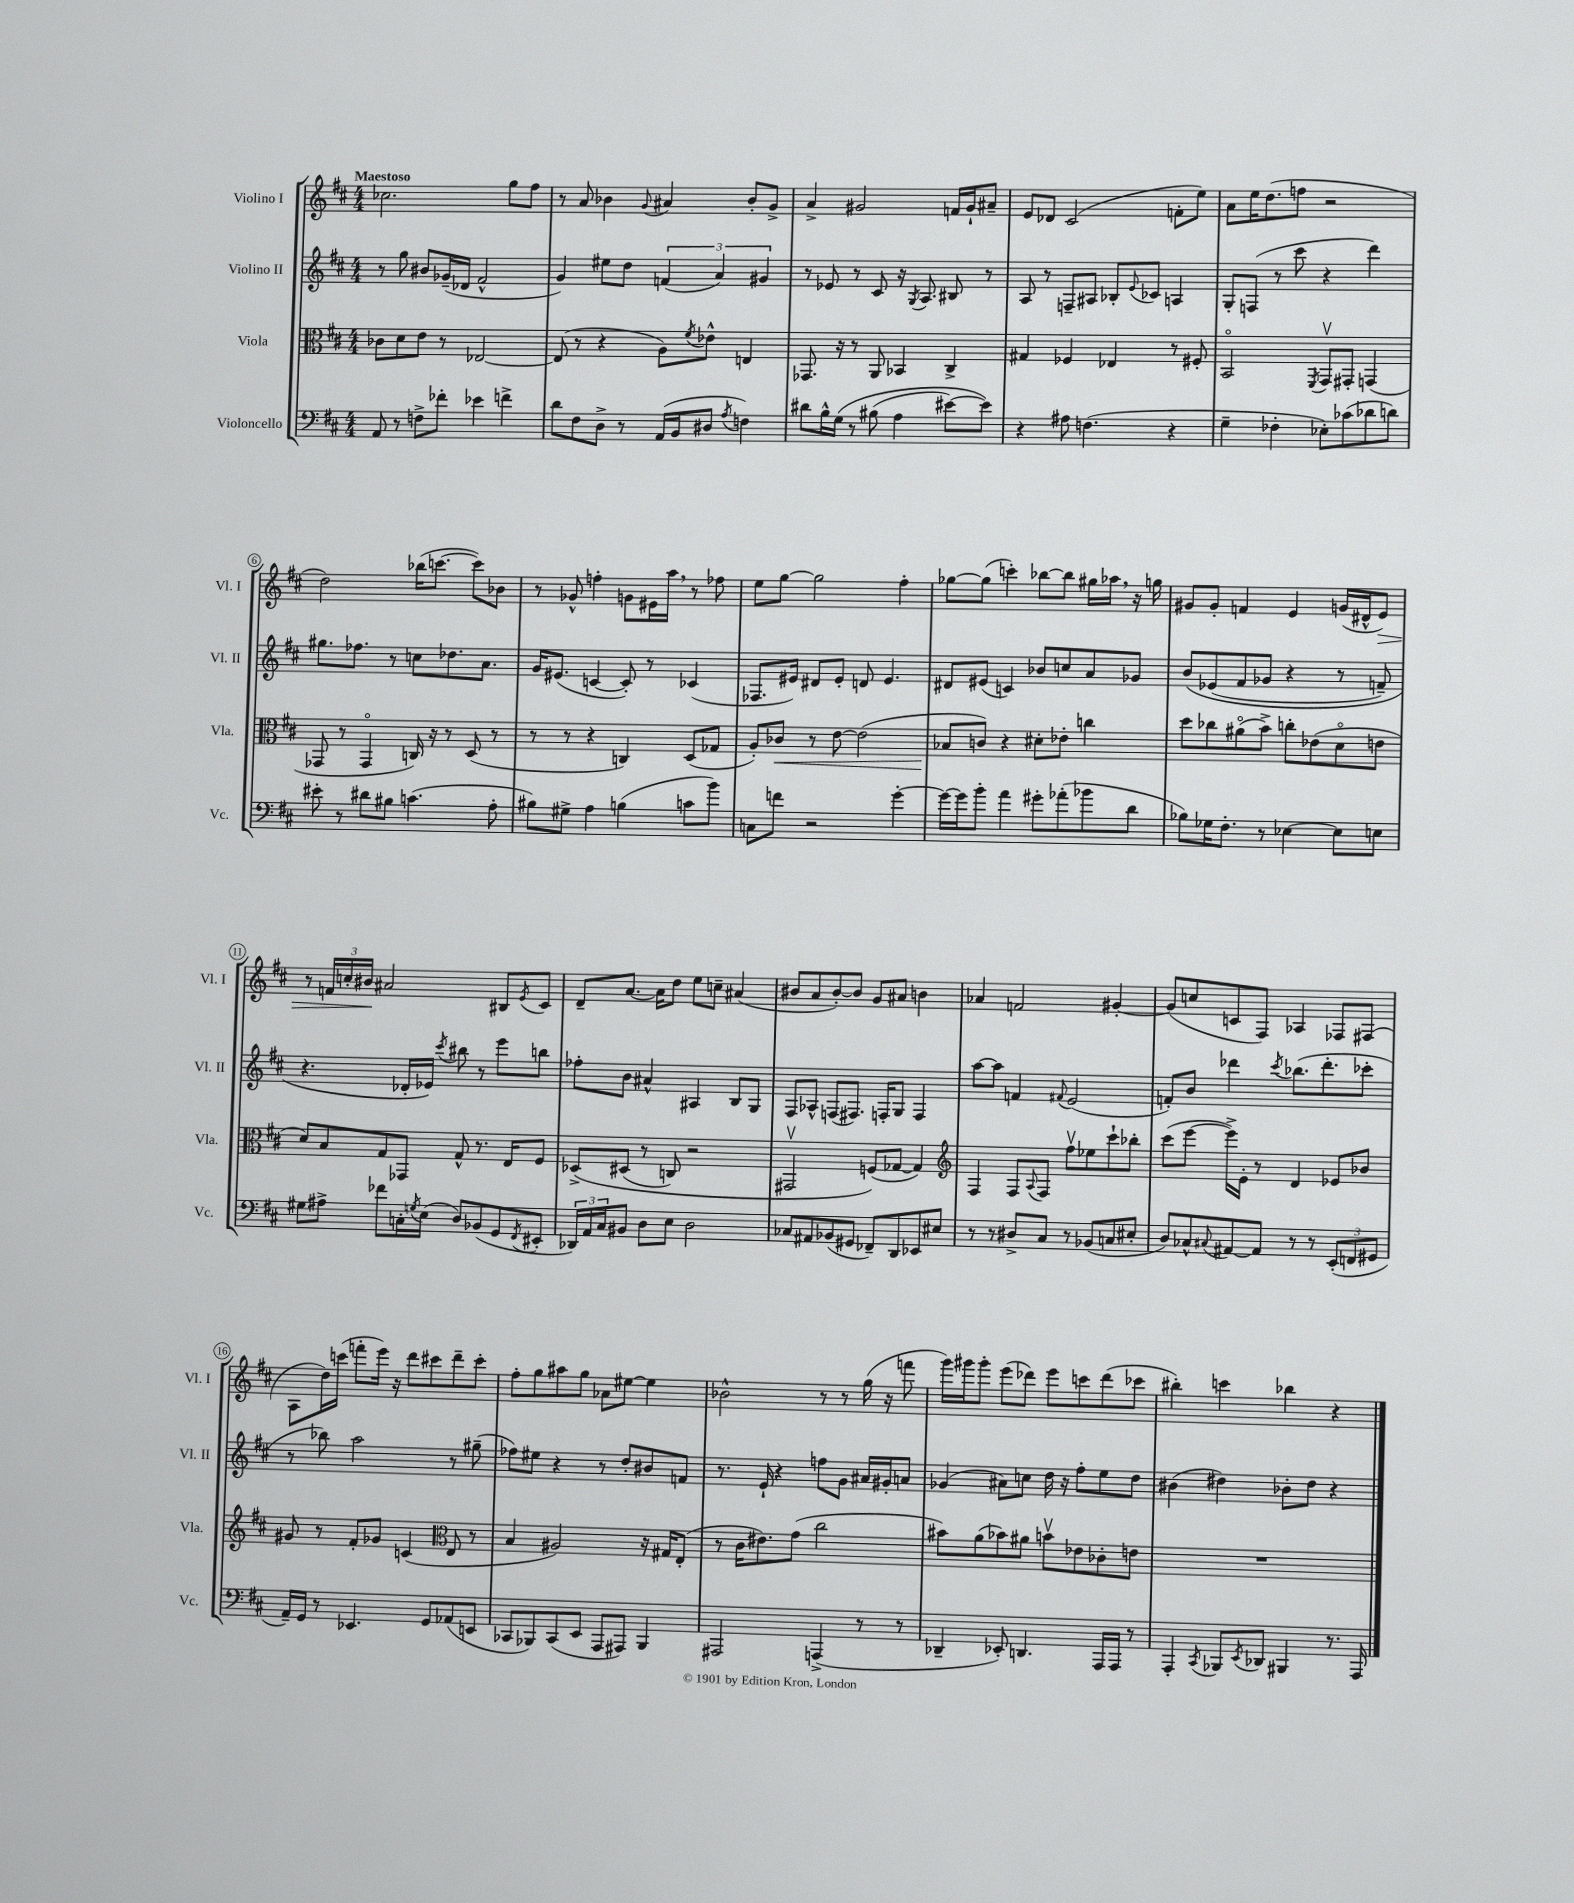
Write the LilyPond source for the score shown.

<<
\new StaffGroup <<
\new Staff = "s0" \with { instrumentName = "Violino I" shortInstrumentName = "Vl. I" } {
    \clef treble \key d \major \numericTimeSignature \time 4/4 \tempo "Maestoso"
    ces''2. g''8 fis''8 |
    r8 a'8 bes'4 \appoggiatura { g'8 } ais'4 bes'8-. g'8-> |
    a'4-> gis'2 f'16 gis'16-! ais'8-- |
    e'8 des'8 cis'2( f'8-. e''8) |
    a'8 e''16 d''8.( f''8 r2 |
    d''2) bes''16( c'''8.~ c'''8) bes'8 |
    r8 ges'8-^ f''4-. g'8 eis'16 a''16 \breathe r8 fes''8 |
    e''8 g''8~ g''2 fis''4-. |
    ges''8~ ges''8( c'''4-.) bes''8~ bes''8 gis''16 aes''16 \breathe r16 g''16 |
    gis'8 gis'8-. f'4 e'4 g'16( dis'16-^ e'8\>) |
    r8 \tuplet 3/2 { f'16 c''16-. bis'16\! } ais'2 bis8 \acciaccatura { e'8 } cis'8 |
    d'8-- a'8.~ a'16 d''8 e''8 c''8-- ais'4( |
    bis'8 a'8 bis'8~-.) bis'8 g'8 ais'8 b'4 |
    aes'4 f'2 gis'4~-. |
    gis'8( c''8 c'8 fis8) aes4 fes8 fis8( |
    a8 d''16) c'''16( f'''8-. e'''16) r16 d'''8 cis'''8 d'''8-- cis'''8-. |
    fis''8-. g''8 ais''8 g''8 aes'8 eis''8~ eis''4 |
    bes'2-^ r8 r8 g''16( r16 f'''8 |
    g'''16) gis'''16 gis'''8-. e'''8( des'''8) e'''8 c'''8 des'''8( ces'''8 |
    bis''4-.) c'''4 bes''4 r4 \bar "|." |
}
\new Staff = "s1" \with { instrumentName = "Violino II" shortInstrumentName = "Vl. II" } {
    \clef treble \key d \major \numericTimeSignature \time 4/4
    r8 g''8 bis'8 ges'16--( des'16 fis'2-^ |
    g'4) eis''8 d''8 \tuplet 3/2 { f'4( a'4) gis'4 } |
    r8 ees'8 r8 cis'8 r16 \acciaccatura { g8 } a8. bis8 r8 |
    a8 r8 f8-- ais8 bes8-. \appoggiatura { e'8 } ces'8 a4 |
    g8-. f8( r8 cis'''8 r4 d'''4) |
    gis''8. fes''8. r8 c''8 des''8. a'8. |
    g'16 eis'8.( c'4~ c'8-.) r8 ces'4( |
    fes8. eis'16) dis'8 eis'8-. d'8 eis'4. |
    dis'8 eis'8( c'4) bes'8 c''8 a'8 ges'8 |
    b'8\( ees'8( fis'8 ges'8 r4 r8 f'8--) |
    r4. des'16-. ees'16\) \acciaccatura { cis'''8 } bis''8 r8 e'''8 b''8 |
    fes''8-. b'8 ais'4-^ ais4 b8 g8 |
    fis8 aes8-^ f8( fis8.) f16-. g8 f4 |
    a''8~ a''8 f'4 \appoggiatura { fis'8 } e'2( |
    f'8-.) b'8 des'''4 \acciaccatura { cis'''8 } bes''8.( des'''8.-. ces'''8-. |
    r8 bes''8) a''2 r8 gis''8--( |
    fes''8) eis''8 r4 r8 d''8-. bis'8 f'8 |
    r8. e'16-! r4 f''8 g'8 ais'16 gis'16-. a'8 |
    ges'4( ais'8) c''8 d''16 r16 fis''8-. e''8 d''8 |
    bis'4( dis''4) bes'8-. dis''8 r4 \bar "|." |
}
\new Staff = "s2" \with { instrumentName = "Viola" shortInstrumentName = "Vla." } {
    \clef alto \key d \major \numericTimeSignature \time 4/4
    ces'8 d'8 e'8 r8 ees2~ |
    ees8( r8 r4 a8) \acciaccatura { fis'8 } ees'8-^ e4 |
    ges,8. r16 r8 a,8 bes,4 cis4-> |
    gis4 fes4 ees4 r8 fis8-. |
    b,2\flageolet \acciaccatura { fis,8 } g,8\upbow gis,8-. g,4( |
    ges,8 r8 ges,4\flageolet c16) r16 r8 d8( r8 |
    r8 r8 r4 c4) d8( ges8 |
    a8-.) ces'8\< r8 e'8~ e'2( |
    bes8\! c'8) r4 dis'8-. ees'8-. c''4 |
    d''8 ces''8 ais'8\flageolet( b'8->) c''8-. ees'8( d'8\flageolet e'8 |
    d'8) b8 g8 ges,8 g8-^ r8. e16 fis8 |
    des8->\( dis8( r8 c8) r2 |
    gis,2\upbow f8(\) ges8~ ges4) |
    \clef treble fis4 fis8 \appoggiatura { a8 } fis8 fis''8\upbow ees''8 cis'''8-! bes''8-. |
    cis'''8( e'''8~ e'''16->) e'16-. r8 d'4 ees'8 bes'8 |
    gis'8 r8 fis'8-. ges'8 c'4( \clef alto e8 r8 |
    b4 ais2) r16 gis16 e8-.( |
    r8 cis'16 eis'8.) g'8( cis''2 |
    bis'8) a'8( bes'8) ais'8 b'8\upbow ees'8 ces'8-. e'8 |
    R1 \bar "|." |
}
\new Staff = "s3" \with { instrumentName = "Violoncello" shortInstrumentName = "Vc." } {
    \clef bass \key d \major \numericTimeSignature \time 4/4
    a,8 r8 f8-> fes'8-. ees'4 f'4-> |
    d'8 fis8 d8-> r8 a,16( b,16 dis8 \acciaccatura { a8 } f4) |
    dis'8 b16-^ g16\( r8 bis8( a4 eis'8~) eis'8\) |
    r4 ais8 f4.( r4 |
    g4-- fes4-. ees8-.) ces'8( des'8 d'8) |
    eis'8-. r8 dis'8 bis8 c'4.( a8-. |
    bis8) gis8-> a4 b4( c'8 b'8) |
    c8 f'8 r2 g'4~-. |
    g'16~ g'16 b'8-. a'4 gis'8-. aes'8-.( bes'8 d'8 |
    bes8) ges16 fis8.-. r8 ees4~ ees8 e8 |
    gis8 ais8-> fes'8 c16-. \acciaccatura { g8 } e16( d8) bes,8( g,8 \acciaccatura { fis,8 } eis,8-. |
    \tuplet 3/2 { des,16) a,16 cis16 } bis,8 d8 e8 d2 |
    ces8 ais,8 bes,8( gis,8 fes,8--) d,8 ees,8 eis8 |
    r8 r8 dis8-> cis8 r8 bes,8( c8 eis8-. |
    d8) ces8-^ \appoggiatura { cis8 } ais,8~ ais,8 r8 r8 \tuplet 3/2 { e,8-.( f,8 gis,8 } |
    a,16--) g,16 r8 ees,4. g,8 aes,8( e,8 |
    ces,8 bes,,8) ces,8( e,8 a,,8 ais,,8) bes,,4 |
    ais,,2 a,,4->( r8 r8 |
    des,4-- ees,8-.) d,4. a,,16 a,,16 r8 |
    a,,4-. \acciaccatura { cis,8 } bes,,8 \acciaccatura { e,8 } des,8 bis,,4 r8. a,,16 \bar "|." |
}
>>
>>
\layout { \context { \Score \override BarNumber.stencil = #(make-stencil-circler 0.1 0.3 ly:text-interface::print) } }
